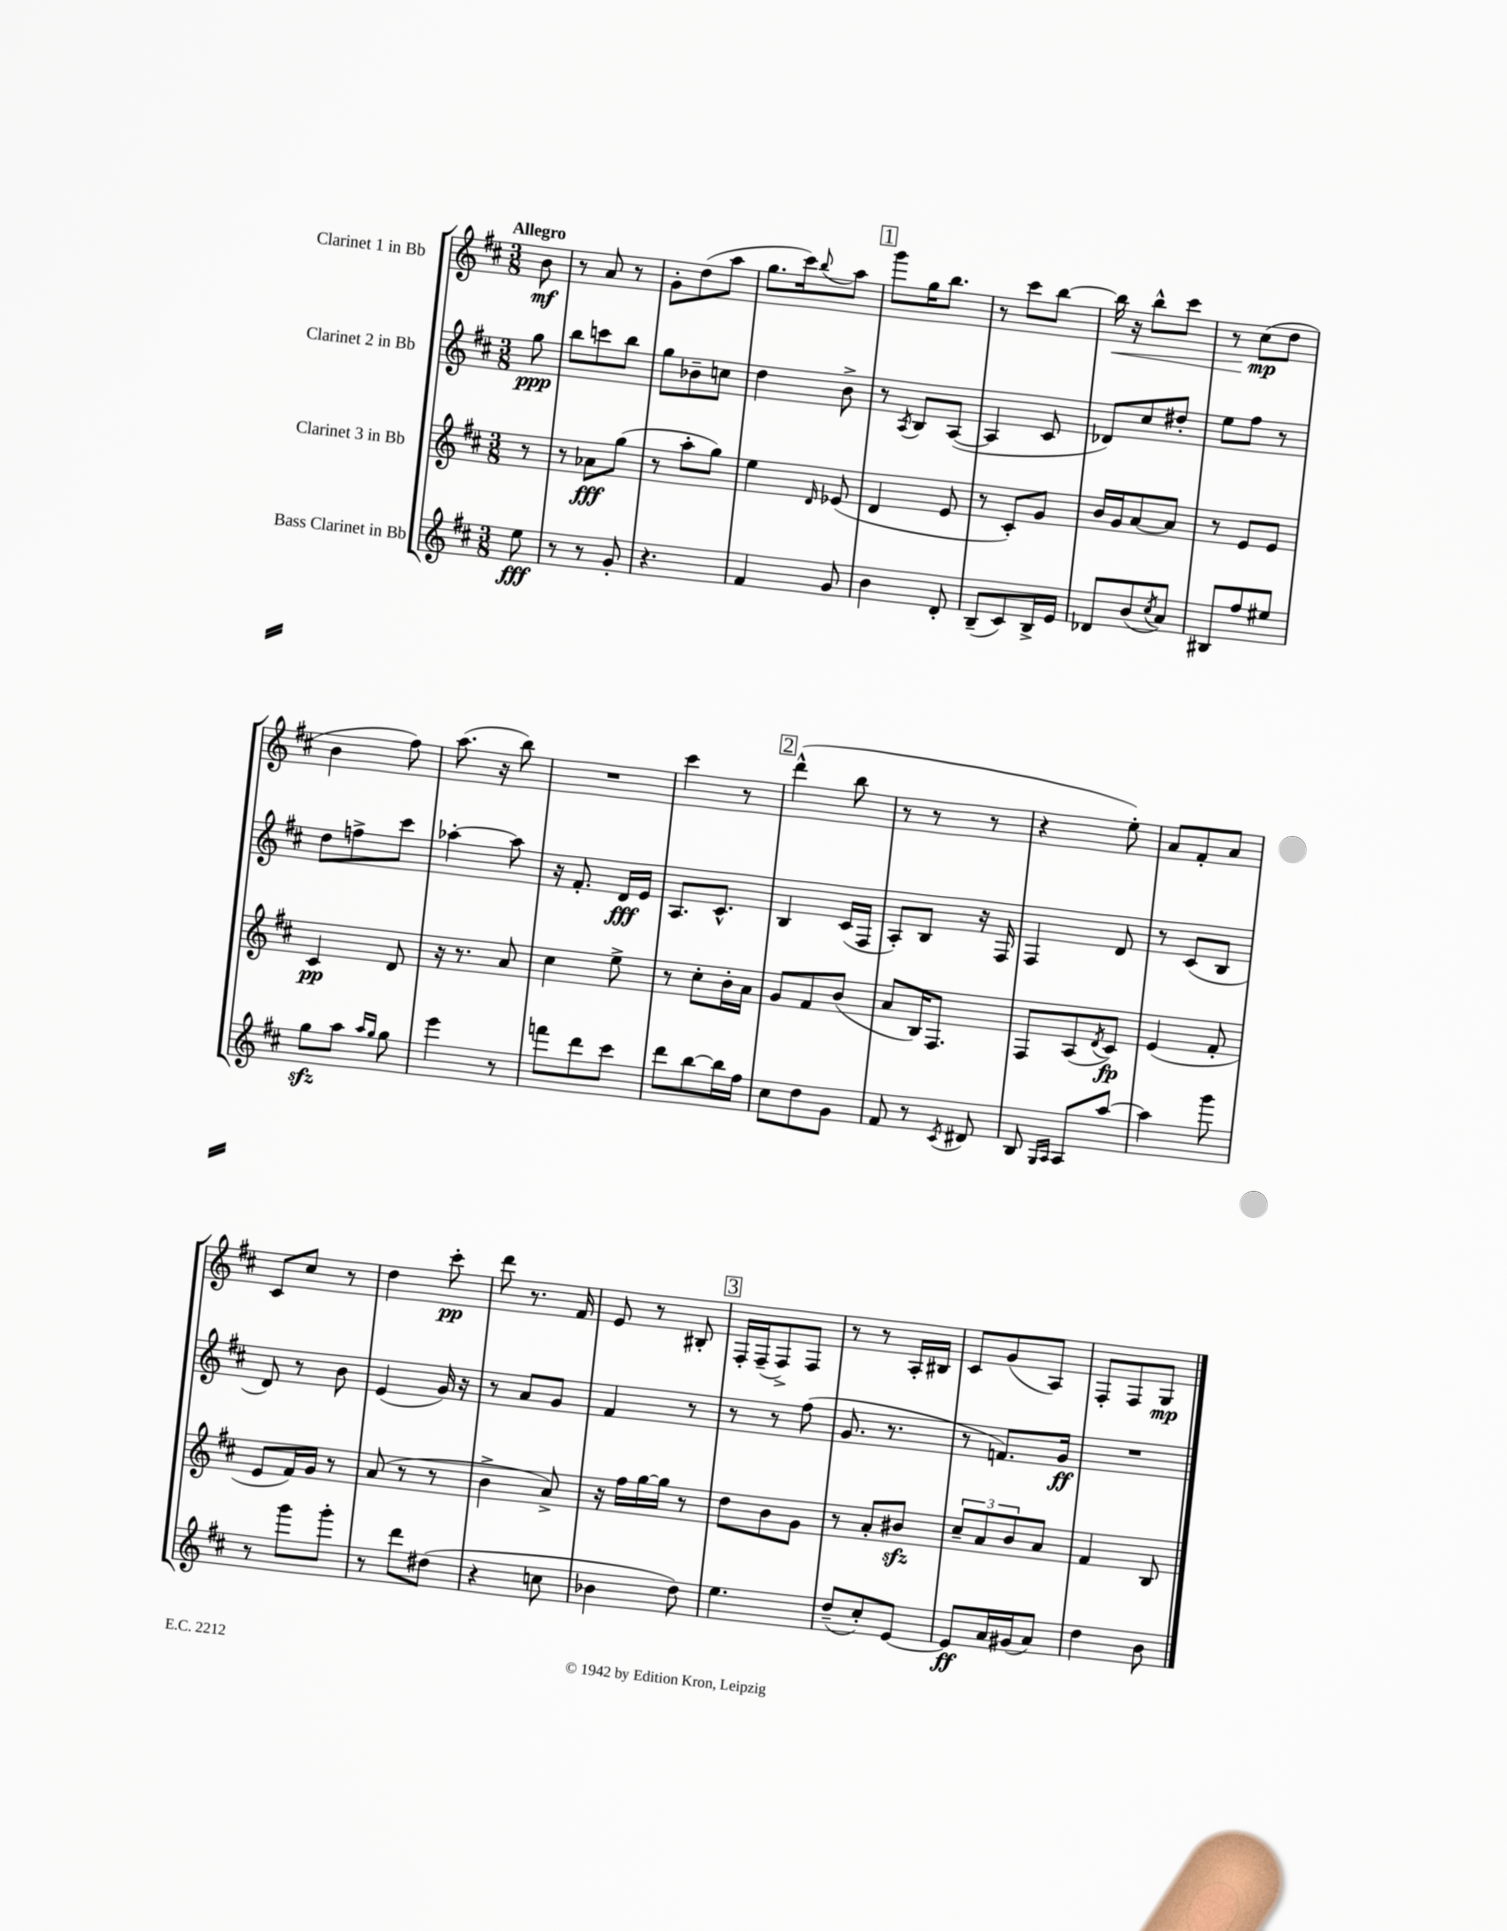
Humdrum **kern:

**kern	**kern	**kern	**kern
*staff4	*staff3	*staff2	*staff1
*clefG2	*clefG2	*clefG2	*clefG2
*k[f#c#]	*k[f#c#]	*k[f#c#]	*k[f#c#]
*M3/8	*M3/8	*M3/8	*M3/8
8ee	8r	8gg	8b
=	=	=	=
8r	8r	8bb	8r
8r	8a-	8ccc	8a
8g'	(8gg	8bb	8r
=	=	=	=
4.r	8r	8gg	8g'
.	8aa'	8b-~	(8dd
.	8gg)	8cc	8aa
=	=	=	=
4f#	4ee	4dd	8.gg
.	.	.	16ccc#)
.	16qqd	.	8qqbb
8g	(8e-	8b^	8aa
=	=	=	=
4b	4d	8r	8ggg
.	.	8qA	.
.	.	8B	16gg
.	.	.	8.bb
8d'	8e	([8A	.
=	=	=	=
(8B~	8r	4A]	8r
8c#)	8c#')	.	8ccc#
16B^	8g	8c#	[8bb
16e	.	.	.
=	=	=	=
8d-	16b	8d-)	16bb]
.	16g	.	16r
(8b	[8a	8cc#	8bb^^
8qcc#	.	.	.
8a)	8a]	8dd#'	8ccc#
=	=	=	=
8B#	8r	8ee	8r
8ff#	8e	8ff#	(8cc#
8ee#	8e	8r	8dd
=	=	=	=
8gg	4c#	8dd	4b
8aa	.	8ff^	.
16qqaa	.	.	.
16qqgg	.	.	.
8gg	8d	8ccc#	8ff#)
=	=	=	=
4eee	16r	[4aa-'	(8.aa
.	8.r	.	.
.	.	.	16r
8r	8a	8aa-]	8bb)
=	=	=	=
8fff	4cc#	16r	4.r
.	.	8.f#'	.
8ddd	.	.	.
8ccc#	8ee^	16d	.
.	.	16e	.
=	=	=	=
8ddd	8r	8.A	4ccc#
[8bb	8cc#'	.	.
.	.	8.c#^^	.
16bb]	16b'	.	8r
16ff#	16a	.	.
=	=	=	=
8cc#	8g	4B	(4ddd^^
8dd	8f#	.	.
8g	(8b	(16c#	8bb
.	.	16F#	.
=	=	=	=
8f#	8a	8A')	8r
8r	16B)	8B	8r
.	8.F#	.	.
8qc#	.	.	.
8d#	.	16r	8r
.	.	16F#	.
=	=	=	=
8B	8F#	4F#	4r
16qqG	.	.	.
16qqA	.	.	.
8A	(8A	.	.
.	8qd	.	.
[8aa	8c#)	8d	8ee')
=	=	=	=
4aa]	(4e	8r	8a
.	.	(8c#	8f#'
8ggg	8f#'	8B	8a
=	=	=	=
8r	8e	8d)	8c#
8ggg	16f#)	8r	8cc#
.	16g	.	.
8ggg'	8r	8b	8r
=	=	=	=
8r	(8a	(4e	4dd
8ddd	8r	.	.
(8dd#	8r	16g)	8ccc#'
.	.	16r	.
=	=	=	=
4r	4b^	8r	8ddd
.	.	8a	8.r
8cc	8a^)	8g	.
.	.	.	16f#
=	=	=	=
4b-	16r	4f#	8e
.	16ff#	.	.
.	[16gg	.	8r
.	16gg]	.	.
8dd)	8r	8r	8B#'
=	=	=	=
4.ee	8dd	8r	16F#'
.	.	.	(16F#~
.	8b	8r	8F#^)
.	8g	(8ff#	8F#
=	=	=	=
(8dd~	8r	8.g	8r
8cc#')	8a'	.	8r
.	.	8.r	.
[8e	8b#	.	16A'
.	.	.	16B#
=	=	=	=
8e]	12cc#~	8r	8c#
.	12a	.	.
16a	.	8.f)	(8g
.	12b	.	.
(16g#	.	.	.
8a)	8a	.	8A)
.	.	16g	.
=	=	=	=
4dd	4f#	4.r	8F#'
.	.	.	8F#
8b	8B	.	8G
==	==	==	==
*-	*-	*-	*-
